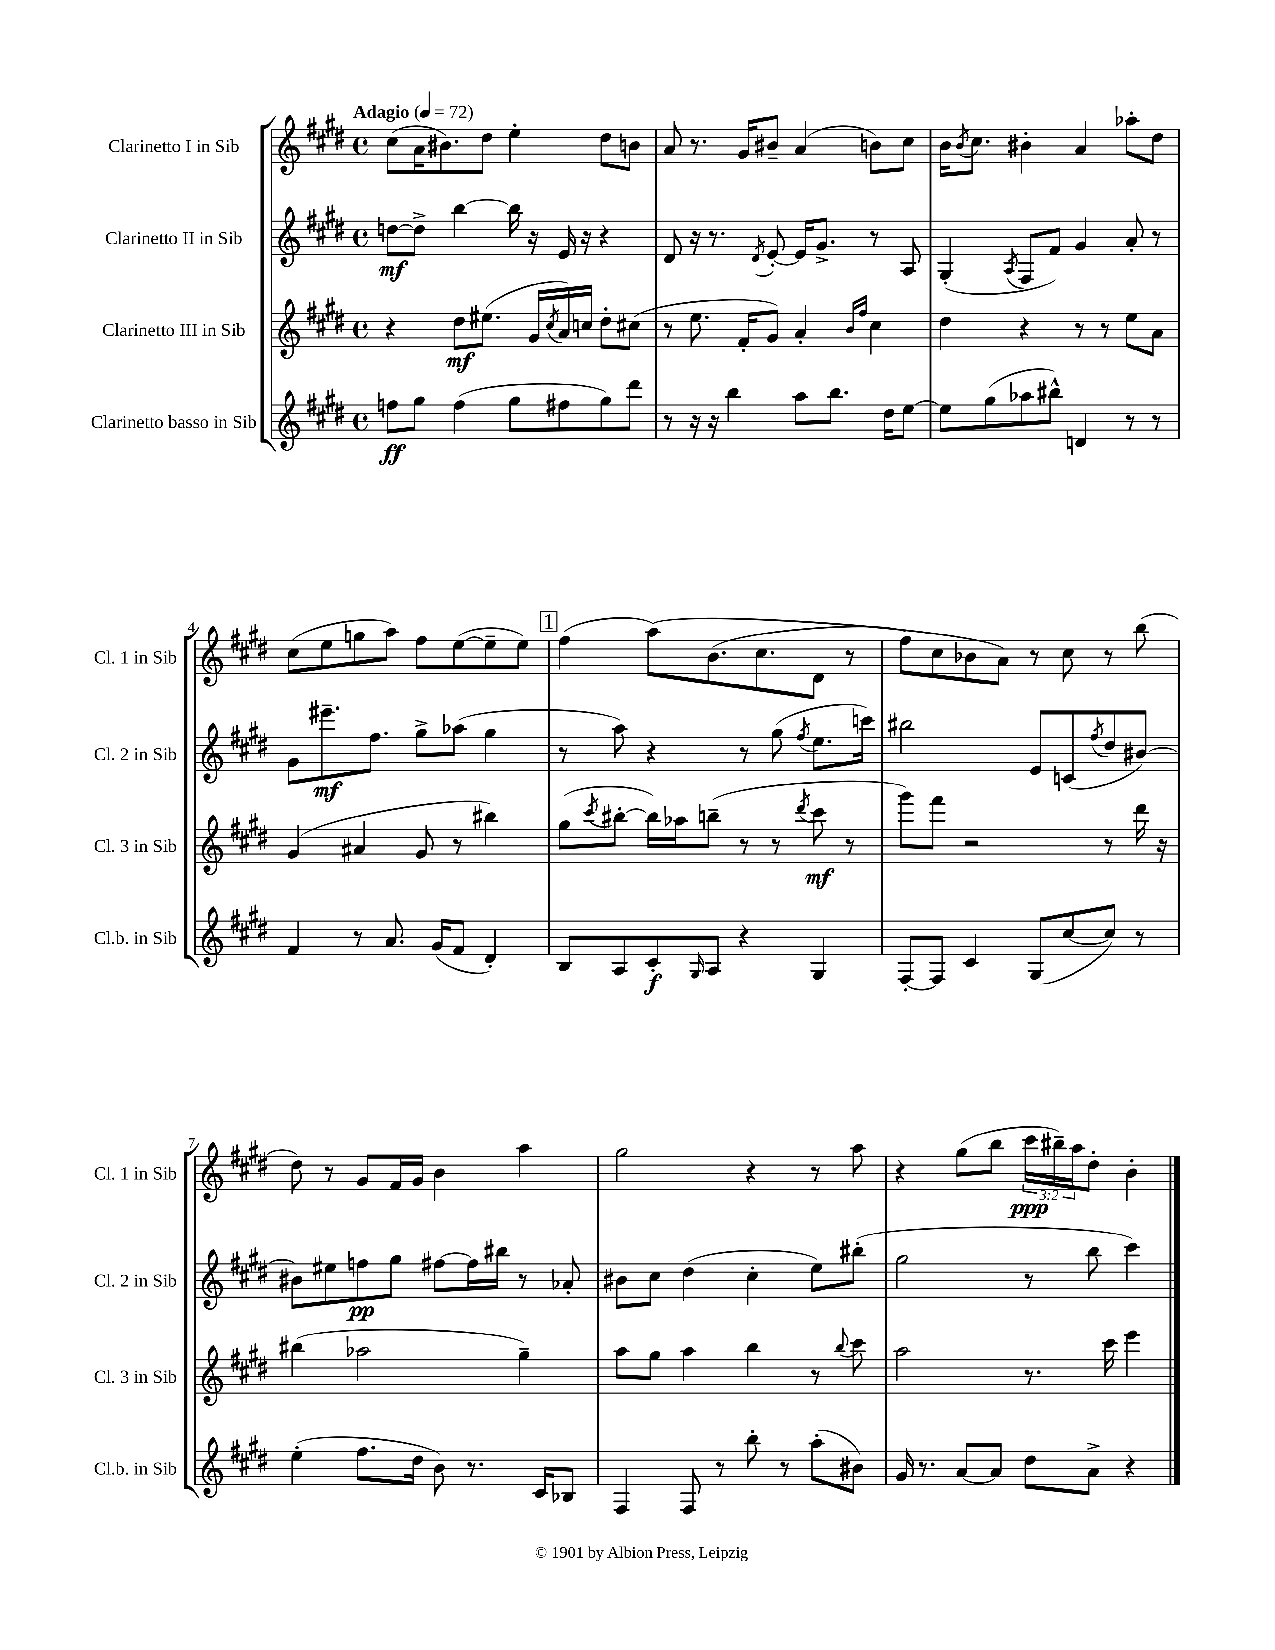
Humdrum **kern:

**kern	**dynam	**kern	**dynam	**kern	**dynam	**kern	**dynam
*part4	*part4	*part3	*part3	*part2	*part2	*part1	*part1
*staff4	*staff4	*staff3	*staff3	*staff2	*staff2	*staff1	*staff1
*I"Clarinetto basso in Sib	*	*I"Clarinetto III in Sib	*	*I"Clarinetto II in Sib	*	*I"Clarinetto I in Sib	*
*I'Cl.b. in Sib	*	*I'Cl. 3 in Sib	*	*I'Cl. 2 in Sib	*	*I'Cl. 1 in Sib	*
*clefG2	*	*clefG2	*	*clefG2	*	*clefG2	*
*k[f#c#g#d#]	*	*k[f#c#g#d#]	*	*k[f#c#g#d#]	*	*k[f#c#g#d#]	*
*M4/4	*	*M4/4	*	*M4/4	*	*M4/4	*
*met(c)	*	*met(c)	*	*met(c)	*	*met(c)	*
*MM72	*	*MM72	*	*MM72	*	*MM72	*
=1	=1	=1	=1	=1	=1	=1	=1
!	!	!	!	!	!	!LO:TX:a:B:t=Adagio	!
8ffn\L	ff	4r	.	[8ddn\L	mf	(8cc#\L	.
8gg#\J	.	.	.	8dd^\J]	.	16a\K	.
.	.	.	.	.	.	8.b#X\)	.
(4ff\	.	8dd#\L	mf	[4bb\	.	.	.
.	.	(8.ee#X\J	.	.	.	8dd#\J	.
8gg#\L	.	.	.	16bb\]	.	4ee'\	.
.	.	16g#/LL	.	16r	.	.	.
.	.	8qcc#/	.	.	.	.	.
8ff#X\	.	16a/)	.	16e/	.	.	.
.	.	16ccn/JJ	.	16r	.	.	.
8gg#\)	.	8dd#'\L	.	4r	.	8dd#\L	.
8ddd#\J	.	(8cc#X\J	.	.	.	8bn\J	.
=2	=2	=2	=2	=2	=2	=2	=2
8r	.	8r	.	8d#/	.	8a/	.
16r	.	8.ee\	.	16r	.	8.r	.
16r	.	.	.	8.r	.	.	.
4bb\	.	.	.	.	.	.	.
.	.	16f#'/KL	.	.	.	16g#/KL	.
.	.	.	.	8qd#/	.	.	.
.	.	8g#/J)	.	[8e'/	.	8b#X~/J	.
8aa\L	.	4a'/	.	16e/KL]	.	(4a/	.
.	.	.	.	8.g#^/J	.	.	.
8.bb\J	.	.	.	.	.	.	.
.	.	16qqb/LL	.	.	.	.	.
.	.	16qqff#/JJ	.	.	.	.	.
.	.	4cc#\	.	8r	.	8bn\L)	.
16dd#\KL	.	.	.	.	.	.	.
[8ee\J	.	.	.	8A/	.	8cc#\J	.
=3	=3	=3	=3	=3	=3	=3	=3
8ee\L]	.	4dd#\	.	(4G#'/	.	16b\KL	.
.	.	.	.	.	.	8qb/	.
.	.	.	.	.	.	8.cc#\J	.
(8gg#\	.	.	.	.	.	.	.
.	.	.	.	8qA/	.	.	.
8aa-X\	.	4r	.	8F#/L	.	4b#X'\	.
8bb#X^^\J)	.	.	.	8f#/J)	.	.	.
4dn/	.	8r	.	4g#/	.	4a/	.
.	.	8r	.	.	.	.	.
8r	.	8ee\L	.	8a'/	.	8aa-X'\L	.
8r	.	8a\J	.	8r	.	8dd#\J	.
!!LO:LB:g=z
=4	=4	=4	=4	=4	=4	=4	=4
4f#/	.	(4g#/	.	8g#\L	.	(8cc#\L	.
.	.	.	.	8.eee#X~\	mf	8ee\	.
8r	.	4a#X/	.	.	.	8ggn\	.
.	.	.	.	8.ff#\J	.	.	.
8.a/	.	.	.	.	.	8aa\J)	.
.	.	8g#/	.	8gg#^\L	.	8ff#\L	.
(16g#/KL	.	.	.	.	.	.	.
8f#/J	.	8r	.	(8aa-X\J	.	([8ee\	.
4d#'/)	.	4bb#X\)	.	4gg#\	.	8ee~\]	.
.	.	.	.	.	.	8ee\J)	.
!!LO:REH:place=s1:t=1
=5	=5	=5	=5	=5	=5	=5	=5
8B/L	.	(8gg#\L	.	8r	.	(4ff#\	.
.	.	8qccc#/	.	.	.	.	.
8A/	.	[8bb#X'\J	.	8aa\)	.	.	.
8c#'/	f	16bb#\LL])	.	4r	.	(8aa\L)	.
.	.	16aa-X\J	.	.	.	.	.
16qqG#/	.	.	.	.	.	.	.
8A/J	.	(8bbn~\J	.	.	.	(8.b\	.
4r	.	8r	.	8r	.	.	.
.	.	.	.	.	.	8.cc#\	.
.	.	8r	.	(8gg#\	.	.	.
.	.	8qddd#/	.	8qff#/	.	.	.
4G#/	.	8ccc#\	mf	8.ee\L	.	8d#\J	.
.	.	8r	.	.	.	8r	.
.	.	.	.	16cccn\Jk)	.	.	.
=6	=6	=6	=6	=6	=6	=6	=6
[8F#'/L	.	8ggg#\L)	.	2bb#X\	.	8ff#\L)	.
8F#/J]	.	8fff#\J	.	.	.	8cc#\	.
4c#/	.	2r	.	.	.	8b-X\	.
.	.	.	.	.	.	8a\J)	.
(8G#/L	.	.	.	8e/L	.	8r	.
[8cc#/	.	.	.	(8cn/	.	8cc#\	.
.	.	.	.	8qff#/	.	.	.
8cc#/J])	.	8r	.	8dd#/	.	8r	.
8r	.	16ddd#\	.	[8b#X/J)	.	(8bb\	.
.	.	16r	.	.	.	.	.
!!LO:LB:g=z
=7	=7	=7	=7	=7	=7	=7	=7
(4ee'\	.	(4bb#X\	.	8b#X\L]	.	8dd#\)	.
.	.	.	.	8ee#X\	.	8r	.
8.ff#\L	.	2aa-X\	.	8ffn\	pp	8g#/L	.
.	.	.	.	8gg#\J	.	16f#/L	.
16dd#\Jk	.	.	.	.	.	16g#/JJ	.
8b\)	.	.	.	[8ff#X\L	.	4b\	.
8.r	.	.	.	16ff#\L]	.	.	.
.	.	.	.	16bb#X\JJ	.	.	.
.	.	4gg#~\)	.	8r	.	4aa\	.
16c#/KL	.	.	.	.	.	.	.
8B-X/J	.	.	.	8a-X'/	.	.	.
=8	=8	=8	=8	=8	=8	=8	=8
4F#/	.	8aa\L	.	8b#X\L	.	2gg#\	.
.	.	8gg#\J	.	8cc#\J	.	.	.
8F#/	.	4aa\	.	(4dd#\	.	.	.
8r	.	.	.	.	.	.	.
8bb'\	.	4bb\	.	4cc#'\	.	4r	.
8r	.	.	.	.	.	.	.
(8aa'\L	.	8r	.	8ee\L)	.	8r	.
.	.	8qqbb/	.	.	.	.	.
8b#X\J)	.	8ccc#\	.	(8bb#X'\J	.	8aa\	.
=9	=9	=9	=9	=9	=9	=9	=9
16g#/	.	2aa\	.	2gg#\	.	4r	.
8.r	.	.	.	.	.	.	.
[8a/L	.	.	.	.	.	(8gg#\L	.
8a/J]	.	.	.	.	.	8bb\J	.
8dd#\L	.	8.r	.	8r	.	24ccc#\LL	ppp
.	.	.	.	.	.	24bb#X~\)	.
.	.	.	.	.	.	24aa\J	.
8a^\J	.	.	.	8bb\	.	8dd#'\J	.
.	.	16ccc#\	.	.	.	.	.
4r	.	4eee\	.	4ccc#\)	.	4b'\	.
==	==	==	==	==	==	==	==
*-	*-	*-	*-	*-	*-	*-	*-
